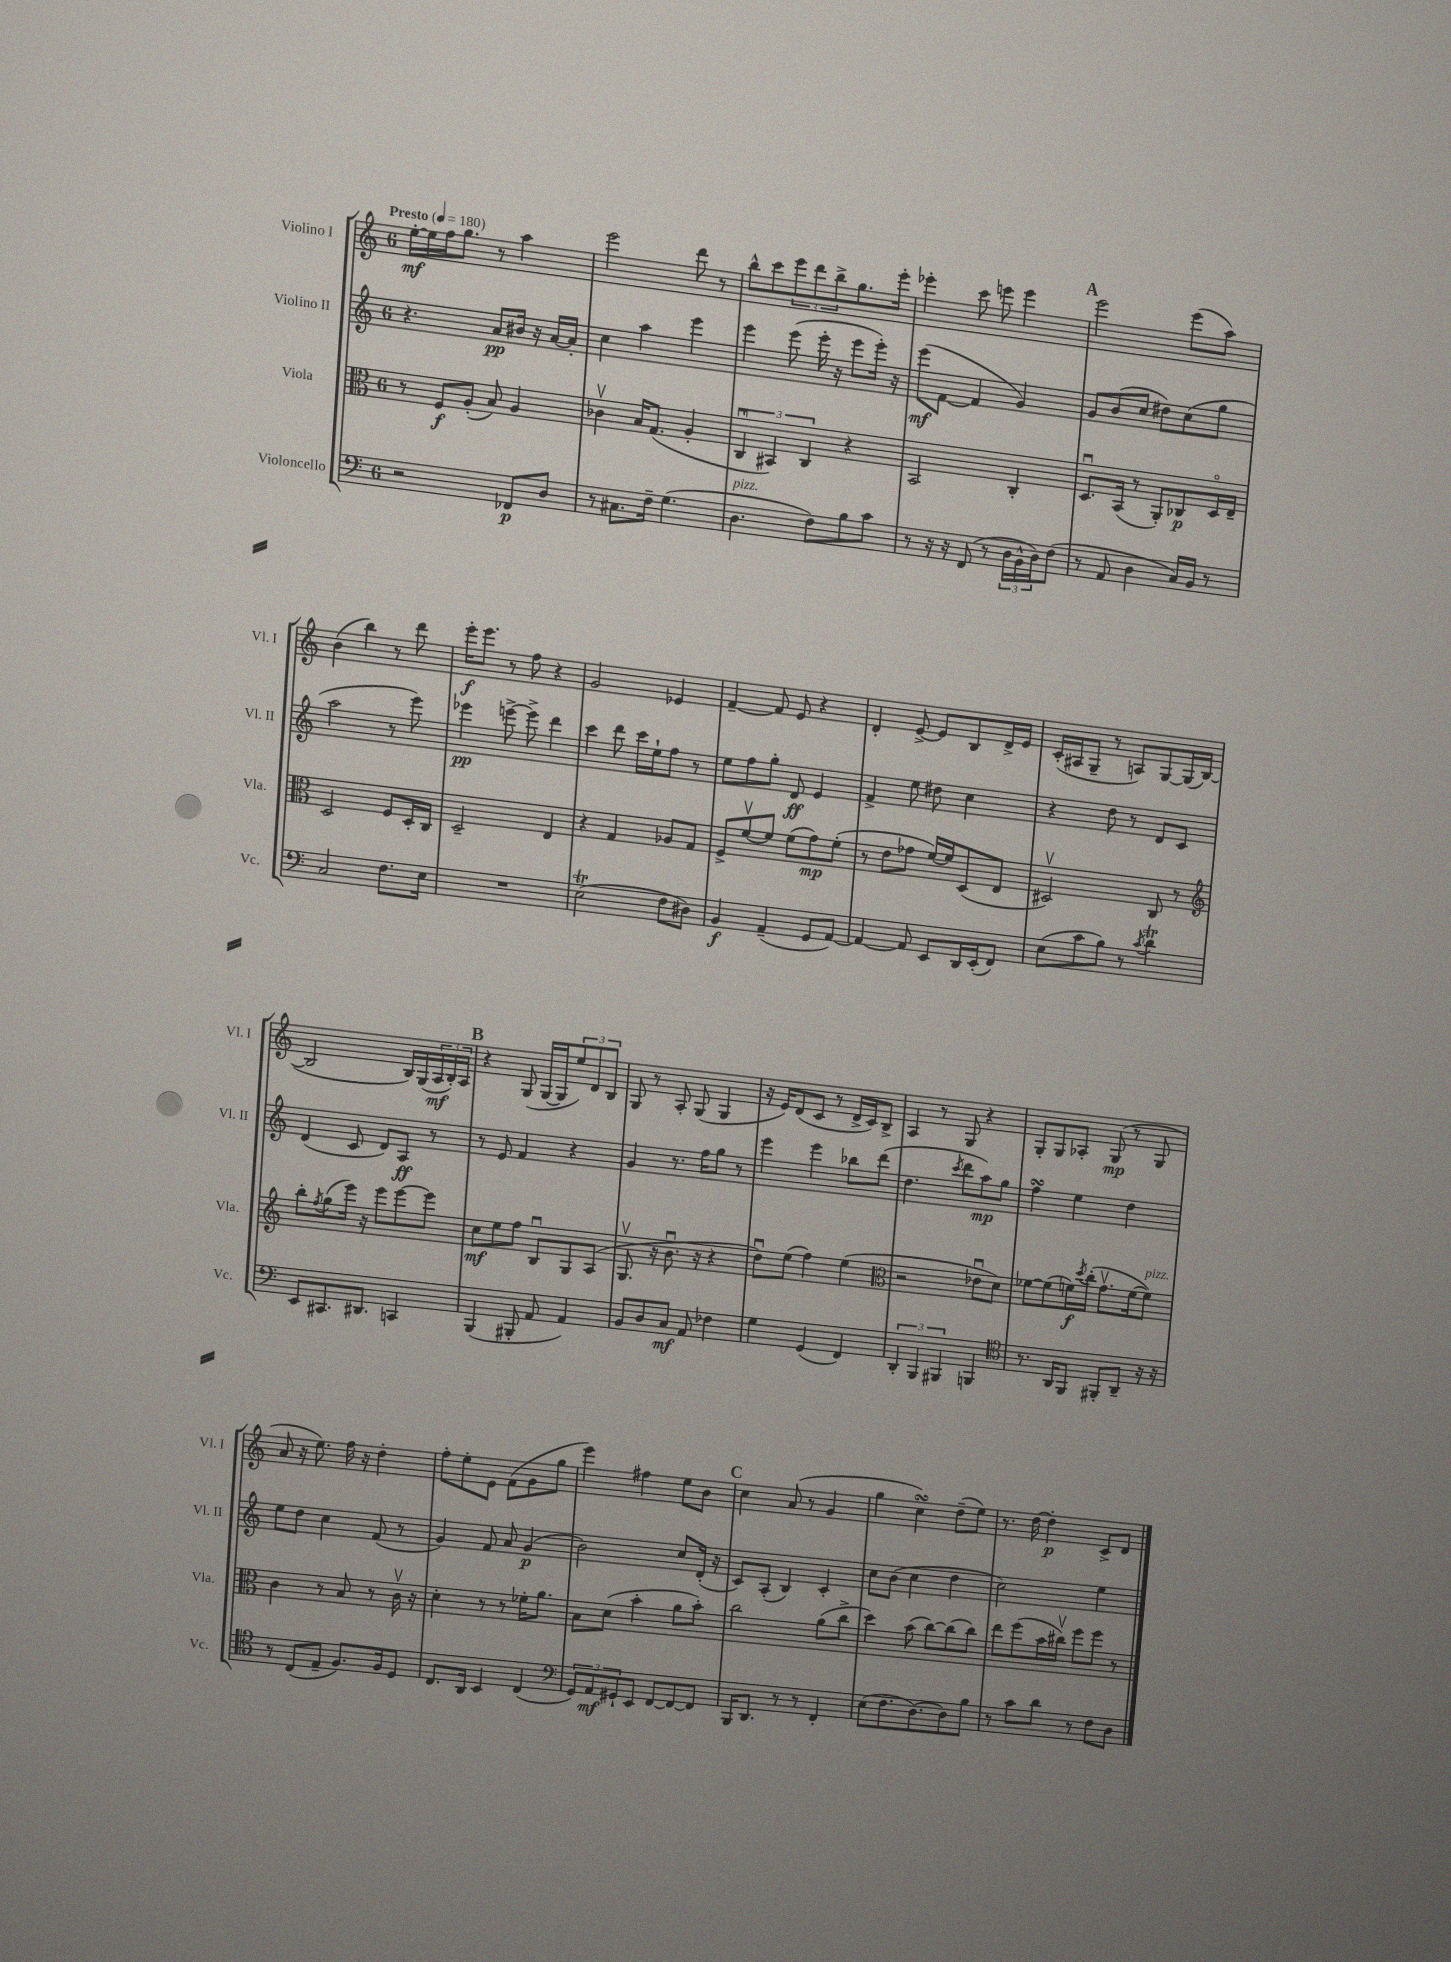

**kern	**kern	**kern	**kern
*staff4	*staff3	*staff2	*staff1
*clefF4	*clefC3	*clefG2	*clefG2
*k[]	*k[]	*k[]	*k[]
*M6/8	*M6/8	*M6/8	*M6/8
*MM180	*MM180	*MM180	*MM180
2r	8r	4.r	[16ee'
.	.	.	16ee]
.	8F	.	16ff
.	.	.	8.gg
.	(8A'	.	.
.	8B)	8a	8r
8FF-	4A	16b#	4aa
.	.	16r	.
8D	.	[16a	.
.	.	16a']	.
=	=	=	=
8r	4c-v	4cc	2eee
8.C#	.	.	.
.	16B	4aa	.
16F~	(8.G	.	.
(4.G	.	.	.
.	4A'	4eee	8ddd
.	.	.	8r
=	=	=	=
4.D	6Cu	4eee	8bb^^
.	.	.	8ccc
.	6BB#)	.	.
.	.	(8eee	12eee
.	6C	.	12ddd
8F)	.	16eee'	.
.	.	.	12bb^
.	.	16r	.
8B	4r	8eee	8.gg
8c	.	16eee')	.
.	.	16r	16eee'
=	=	=	=
8r	2BB	(8eee	4eee-'
16r	.	[8f	.
16r	.	.	.
(8FF	.	4f]	8ccc
8r	.	.	8eee
24D	4C'	4g)	4eee
24BB^^	.	.	.
24D)	.	.	.
(8F	.	.	.
=	=	=	=
8r	8.Du	8g	2eee
8AA	.	(8b	.
.	(16BB	.	.
4D	8r	8cc	.
.	8AA')	8dd#)	.
16C)	8C-	(8cc	(8eee
16BB	.	.	.
8r	16Do	8gg	8aa)
.	16E~	.	.
=	=	=	=
2C	2D	2aa	(4b
.	.	.	4bb)
8.F	8F	8r	8r
.	16D'	8eee)	8ddd
16E	16C	.	.
=	=	=	=
2.r	2D~	4eee-	16eee'
.	.	.	8.eee
.	.	[8eee^	8r
.	.	8eee^]	8ff
.	4E	4ddd	4r
=	=	=	=
(2E	4r	4ccc	2g
.	4G	8ddd	.
.	.	16ccc	.
.	.	16ee`	.
8F	8A-	8ff	4e-
8D#)	8G	8r	.
=	=	=	=
4BB	8F^	8ee	[4f~
.	[8fv	8ff	.
(4AA~	8f]	8gg'	8f]
.	(8f	8d	8e
8GG	8g)	4e	4r
[8AA)	(8f'	.	.
=	=	=	=
4AA_	8r	4f^	4d'
.	8e	.	.
8AA]	8g-	8ee	[8e^
8EE	[16f)	8dd#	8e]
.	16f]	.	.
16DD	(8D	4cc	8B
(16EE'	.	.	.
8FF)	8E	.	16d^
.	.	.	16e
=	=	=	=
(8E	2D#v)	4r	(16c'
.	.	.	16A#
8c	.	.	8G~
8B)	.	8dd	8r
8r	.	8r	8A)
8qc	.	.	.
4d	8C	8d	[8G
.	8r	8c	(16G]
.	.	.	[16B
=	=	=	=
*	*clefG2	*	*
8EE	8bb'	(4d	2B]
.	8qff	.	.
8.CC#	(8gg	.	.
.	16eee)	8c	.
8.DD#	16r	.	.
.	8eee	8d)	.
4CC	[8eee	8A	16B)
.	.	.	(16G
.	8eee]	8r	24A
.	.	.	24B')
.	.	.	24A
=	=	=	=
(4BBB	8cc	8r	4r
.	8ee	8e	.
8BBB#'	8ff	4f	(8G
8AA	8Bu	.	[16G
.	.	.	16G]
4AA)	8G	4r	12ee)
.	.	.	12d
.	(8A	.	.
.	.	.	12B
=	=	=	=
8BB	8.Gv	4g	8G
8D	.	.	8r
.	16r	.	.
8C	8.bu	8.r	8A'
8AA	.	.	(8G
.	16r	16ff	.
4F-	4r	8gg	4G
.	.	8r	.
=	=	=	=
4G	8ddu)	4eee	16r
.	.	.	16e)
.	(8ee	.	(8d
(4GG	4ff)	4eee	8c
.	.	.	8r
4FF)	(4ee	8bb-	16d^
.	.	.	16c)
.	.	(8ddd	8B^
=	=	=	=
*	*clefC3	*	*
6DD'	2r	4.dd	4A
6BBB	.	.	.
.	.	.	8r
6BBB#	.	.	.
.	.	8qccc	.
.	.	8ddd	8G
4BBB	8e-u	8aa)	4r
.	8d)	8gg	.
=	=	=	=
*clefC4	*	*	*
8.r	[8f-	4ff	8G'
.	(8f-]	.	8G
16AA	.	.	.
8FF	16f)	4ee	8A-'
.	8qdd	.	.
.	(16cc'	.	.
8FF#'	8.gv	.	(8G
8AA~	.	4dd	8r
.	[16f	.	.
16r	8f])	.	8G
16r	.	.	.
=	=	=	=
8r	4c	8ee	8a
(8C	.	8dd	16r
.	.	.	8.ee)
8E~	8r	4cc	.
8.F)	8B	.	16ff
.	.	.	16r
.	8r	(8f	4dd'
16F	.	.	.
8D	16cv	8r	.
.	16r	.	.
=	=	=	=
8.C	4d'	4g)	8ff'
.	.	.	8ee'
16AA	.	.	.
4BB	8r	8f	8e
.	8r	8a	(8f
(4C	16f-'	(4g	8g
.	8.a	.	.
.	.	.	8gg
=	=	=	=
*clefF4	*	*	*
12GG)	8B	2b)	4eee)
12AA	.	.	.
.	(8d	.	.
12GG#`	.	.	.
8EE	4b'	.	4ff#
[8FF	.	.	.
8FF_	8a	8cc	8ee
8FF]	8b')	(16d'	8b
.	.	16r	.
=	=	=	=
16BBB	2cc	8c)	4cc
8.DD	.	.	.
.	.	(8A'	.
8r	.	4B)	(8a
8r	.	.	8r
4FF'	(8a	4c'	4g
.	8cc^	.	.
=	=	=	=
(8E	4dd)	8cc	4gg
8.F	.	(8b	.
.	(8b	4cc	4cc)
[8.D)	.	.	.
.	[8cc)	.	.
8D]	(8cc]	4dd	(8dd~
8B	8cc)	.	8ee)
=	=	=	=
8r	8ee	2cc)	8.r
8c	(8ff	.	.
.	.	.	[16dd
8d	16b	.	4dd']
.	16cc#v)	.	.
8r	8ff	.	.
8F	8ff	4ee	8c^
8D	8r	.	8d
==	==	==	==
*-	*-	*-	*-
